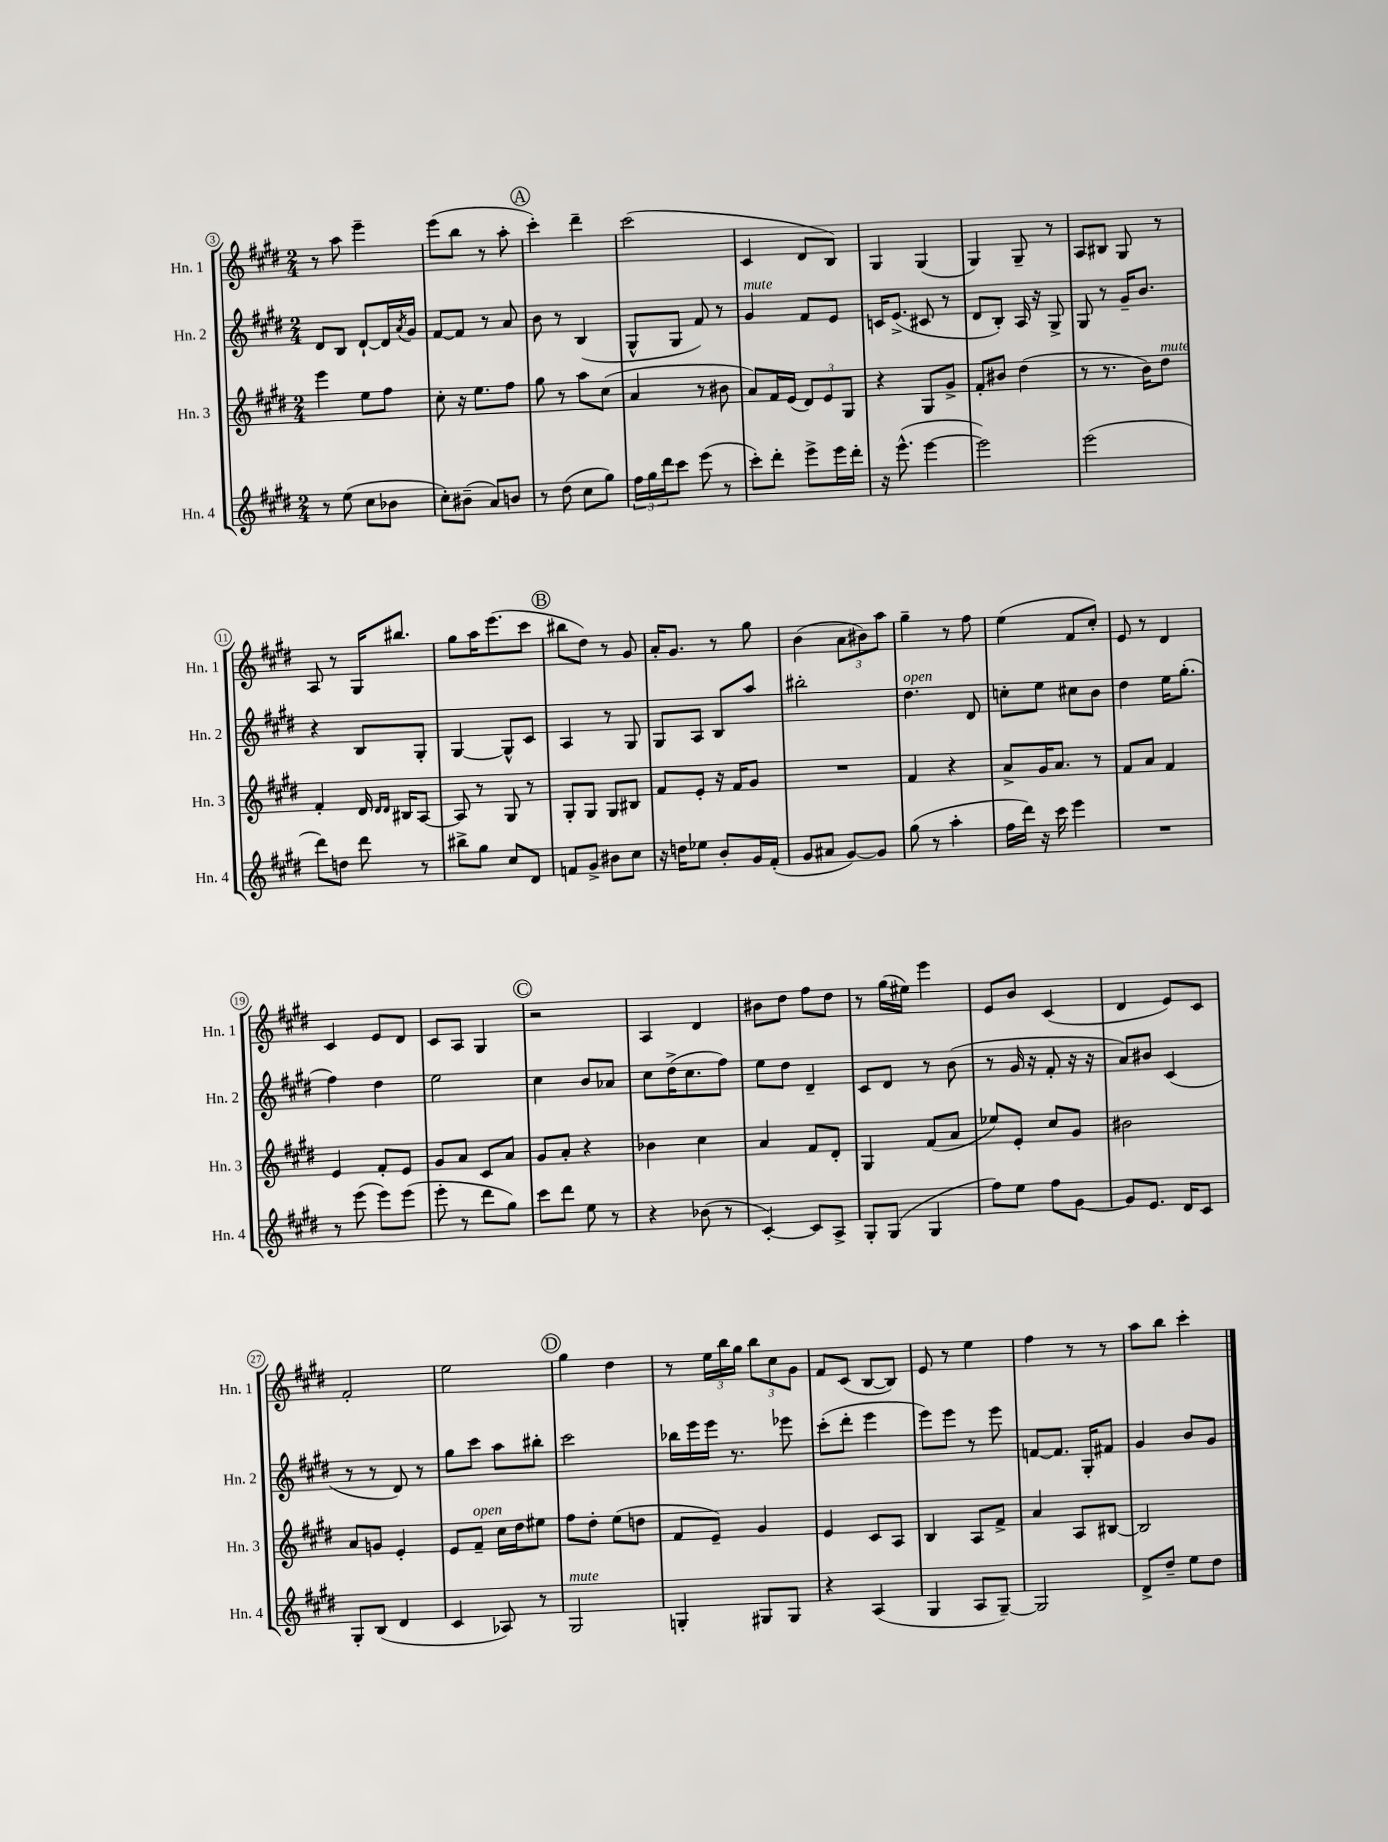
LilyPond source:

<<
\new StaffGroup <<
\new Staff = "s0" \with { instrumentName = "Hn. 1" shortInstrumentName = "Hn. 1" } {
    \clef treble \key e \major \numericTimeSignature \time 2/4
    r8 a''8 e'''4-- |
    e'''8( b''8 r8 a''8-. |
    \mark \markup { \circle "A" } cis'''4-.) dis'''4-- |
    cis'''2( |
    cis'4 dis'8 b8) |
    gis4 gis4( |
    gis4) gis8-- r8 |
    a8 bis8 gis8 r8 |
    a8 r8 gis16 bis''8. |
    gis''8 a''16 e'''8.( cis'''8 |
    \mark \markup { \circle "B" } bis''8 dis''8) r8 gis'8 |
    a'16-. gis'8. r8 gis''8 |
    b'4( \tuplet 3/2 { a'8 bis'8) a''8 } |
    gis''4-- r8 fis''8 |
    e''4( fis'8 cis''8-.) |
    e'8 r8 dis'4 |
    cis'4 e'8 dis'8 |
    cis'8 a8 gis4 |
    \mark \markup { \circle "C" } r2 |
    a4 dis'4 |
    bis'8 dis''8 fis''8 dis''8 |
    r8 gis''16( eis''16) e'''4 |
    e'8 b'8 cis'4( |
    dis'4 e'8) cis'8 |
    fis'2-. |
    e''2 |
    \mark \markup { \circle "D" } gis''4 dis''4 |
    r8 \tuplet 3/2 { e''16 b''16 gis''16 } \tuplet 3/2 { b''8 cis''8 gis'8 } |
    fis'8 cis'8( b8~ b8) |
    e'8 r8 e''4 |
    fis''4 r8 r8 |
    a''8 b''8 cis'''4-. \bar "|." |
}
\new Staff = "s1" \with { instrumentName = "Hn. 2" shortInstrumentName = "Hn. 2" } {
    \clef treble \key e \major \numericTimeSignature \time 2/4
    dis'8 b8 dis'8~-! dis'16 \acciaccatura { a'8 } gis'16 |
    fis'8~ fis'8 r8 a'8 |
    \mark \markup { \circle "A" } b'8 r8 b4( |
    gis8-^ gis8 fis'8) r8 |
    gis'4^\markup { \italic "mute" } fis'8 e'8 |
    c'16 e'8.->( cis'8 r8 |
    dis'8 b8-.) a16 r16 gis8-> |
    gis8 r8 gis'16-- b'8. |
    r4 b8 gis8-. |
    gis4~ gis8-^ cis'8 |
    \mark \markup { \circle "B" } a4 r8 gis8 |
    gis8 a8 b8 a''8 |
    bis''2-. |
    dis''4.^\markup { \italic "open" } dis'8 |
    c''8-. e''8 cis''8 b'8 |
    dis''4 e''16 gis''8.-.( |
    fis''4) dis''4 |
    e''2 |
    \mark \markup { \circle "C" } cis''4 b'8 aes'8 |
    cis''8 dis''16->( cis''8. fis''8) |
    e''8 dis''8 dis'4-- |
    cis'8 dis'8 r8 b'8( |
    r8 gis'16 r16 fis'8-. r16 r16 |
    a'8) bis'8 cis'4( |
    r8 r8 dis'8) r8 |
    gis''8 cis'''8 a''8 bis''8-. |
    \mark \markup { \circle "D" } cis'''2 |
    bes''16 e'''16 e'''16 r8. ees'''8 |
    cis'''8-.( dis'''8-. e'''4 |
    e'''8) e'''8 r8 e'''8 |
    f'8~ f'8. gis16-. fis'8 |
    gis'4 b'8 gis'8 \bar "|." |
}
\new Staff = "s2" \with { instrumentName = "Hn. 3" shortInstrumentName = "Hn. 3" } {
    \clef treble \key e \major \numericTimeSignature \time 2/4
    e'''4 e''8 fis''8 |
    cis''8-. r16 e''8. fis''8 |
    \mark \markup { \circle "A" } gis''8 r8 a''8 cis''8( |
    a'4 r8 bis'8 |
    a'8) fis'16 e'16( \tuplet 3/2 { dis'8) e'8 gis8 } |
    r4 gis8 gis'8-> |
    fis'8-. bis'8 dis''4( |
    r8 r8. b'16) dis''8^\markup { \italic "mute" } |
    fis'4-. dis'16 \grace { dis'16 dis'16 } bis16 a8~ |
    a8 r8 gis8 r8 |
    \mark \markup { \circle "B" } gis8-. gis8 gis8 bis8 |
    fis'8 e'8-. r16 fis'16 gis'8 |
    R2 |
    fis'4 r4 |
    a'8-> gis'16 a'8. r8 |
    fis'8 a'8 fis'4 |
    e'4 fis'8-. e'8 |
    gis'8 a'8 cis'8 a'8 |
    \mark \markup { \circle "C" } gis'8 a'8-. r4 |
    bes'4 cis''4 |
    a'4 fis'8 dis'8-. |
    gis4 fis'8( a'8 |
    ees''8) e'8-. cis''8 gis'8 |
    bis'2 |
    a'8 g'8 e'4-. |
    e'8 fis'8--^\markup { \italic "open" } cis''16 dis''16 eis''8 |
    \mark \markup { \circle "D" } fis''8 dis''8-. e''8( d''8 |
    fis'8 e'8--) gis'4 |
    e'4 cis'8 a8 |
    b4 a8 fis'8-> |
    a'4 a8 bis8~ |
    bis2 \bar "|." |
}
\new Staff = "s3" \with { instrumentName = "Hn. 4" shortInstrumentName = "Hn. 4" } {
    \clef treble \key e \major \numericTimeSignature \time 2/4
    r8 e''8( cis''8 bes'8 |
    cis''8-.) bis'8--( a'8) b'8 |
    \mark \markup { \circle "A" } r8 dis''8( cis''8 gis''8) |
    \tuplet 3/2 { fis''16 gis''16 dis'''16 } cis'''8 e'''8( r8 |
    cis'''8-.) dis'''8-. e'''8-> e'''16 dis'''16-. |
    r16 e'''8.-^( e'''4~ |
    e'''2) |
    e'''2( |
    dis'''8) d''8 dis'''8 r8 |
    bis''8-> gis''8 cis''8 dis'8 |
    \mark \markup { \circle "B" } f'8 gis'8-> bis'8 cis''8 |
    r16 d''16 ees''8 b'8-. gis'16 fis'16-.( |
    gis'8 ais'8 gis'8~) gis'8 |
    gis''8( r8 a''4-. |
    fis''16 dis'''16) r16 cis'''16 e'''4 |
    R2 |
    r8 e'''8( e'''8) e'''8( |
    e'''8-. r8 dis'''8 gis''8) |
    \mark \markup { \circle "C" } cis'''8 dis'''8 e''8 r8 |
    r4 bes'8( r8 |
    cis'4~-.) cis'8 a8-> |
    gis8-. gis8( gis4 |
    fis''8) e''8 fis''8 gis'8~ |
    gis'8 e'8. dis'16 cis'8 |
    gis8-. b8( dis'4 |
    cis'4 aes8) r8 |
    \mark \markup { \circle "D" } gis2^\markup { \italic "mute" } |
    g4-. gis8 gis8 |
    r4 a4( |
    gis4 a8 gis8~--) |
    gis2 |
    dis'8-> dis''8-- e''8 dis''8 \bar "|." |
}
>>
>>
\layout { \context { \Score currentBarNumber = #3 \override BarNumber.stencil = #(make-stencil-circler 0.1 0.3 ly:text-interface::print) } }
